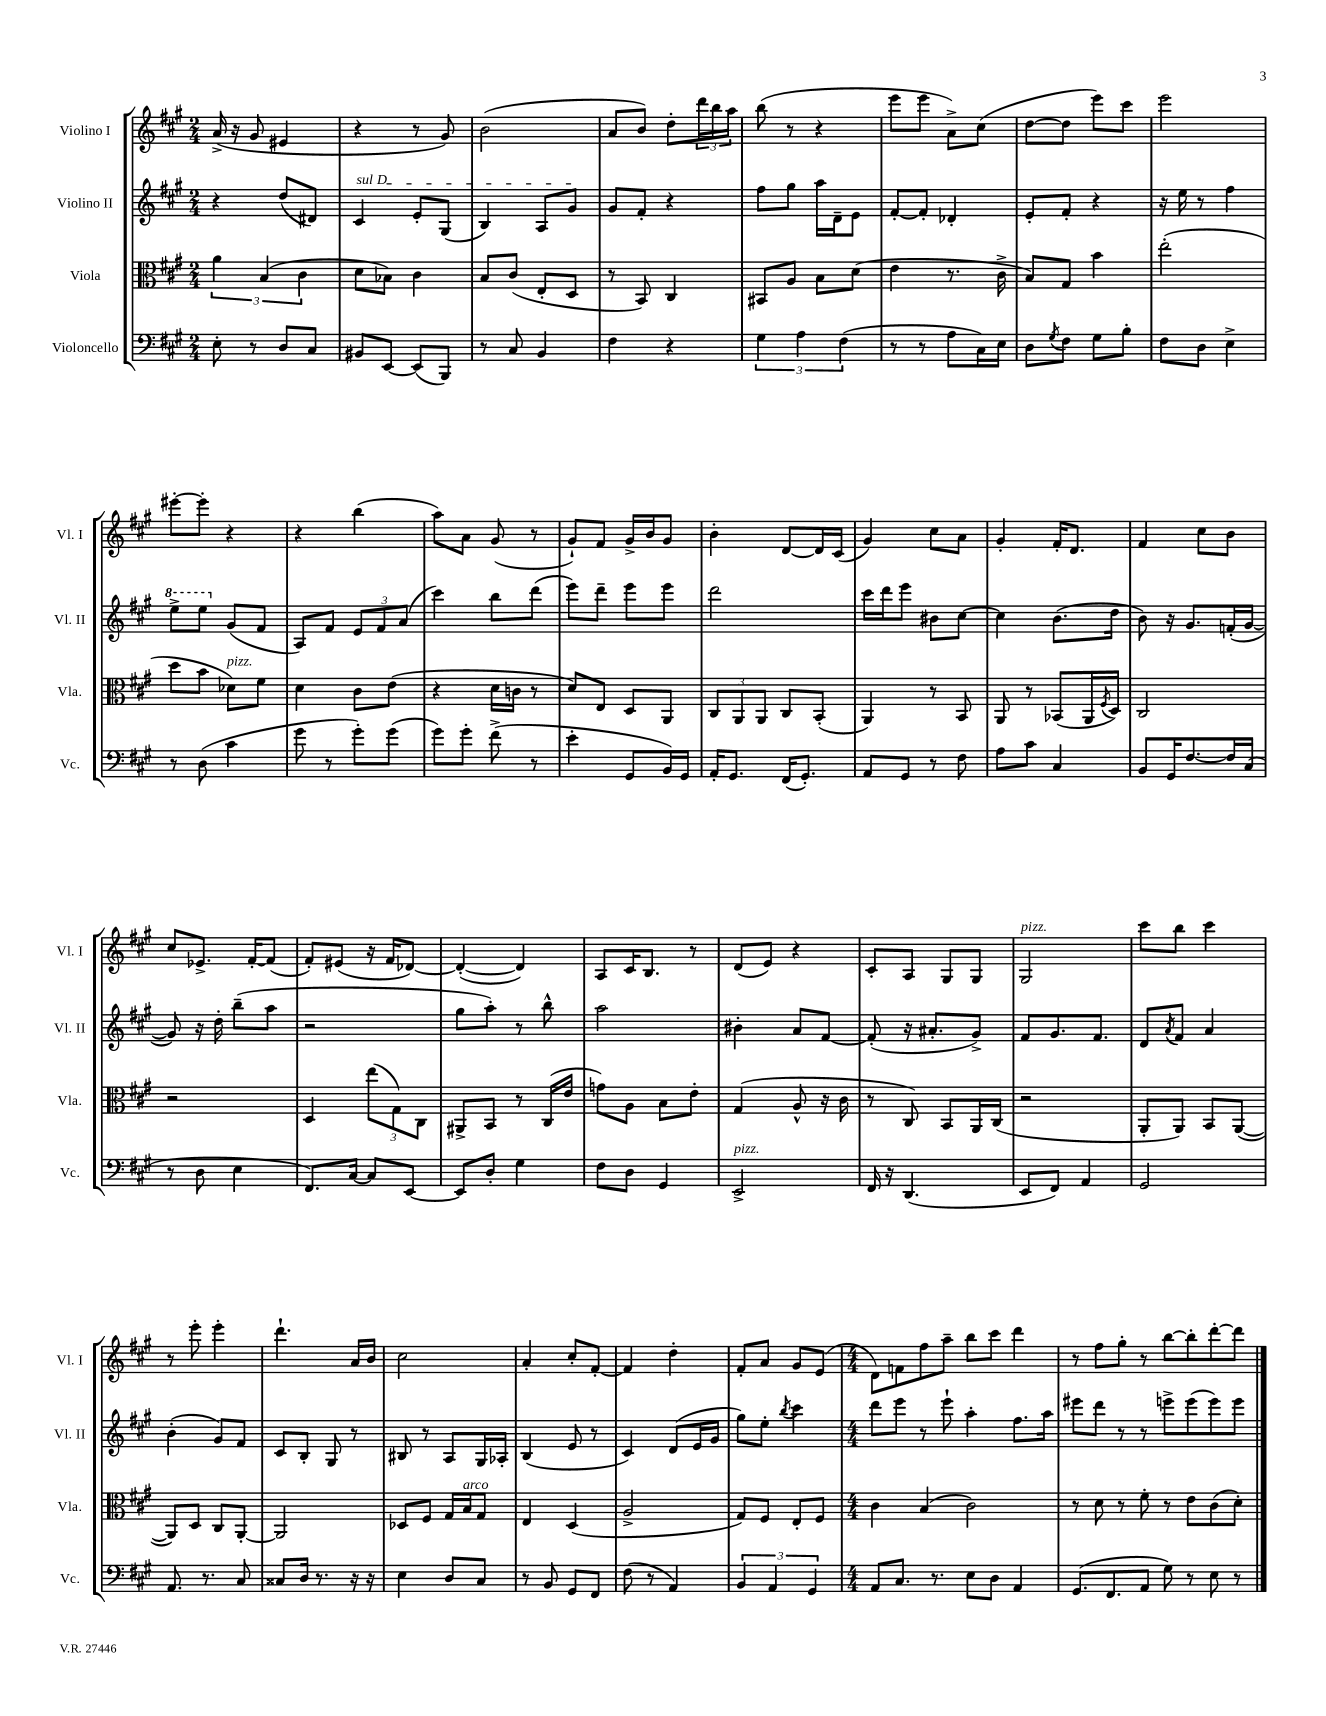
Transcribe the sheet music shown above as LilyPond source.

<<
\new StaffGroup <<
\new Staff = "s0" \with { instrumentName = "Violino I" shortInstrumentName = "Vl. I" } {
    \clef treble \key a \major \numericTimeSignature \time 2/4
    a'16->( r16 gis'8 eis'4 |
    r4 r8 gis'8) |
    b'2( |
    a'8 b'8) d''8-. \tuplet 3/2 { d'''16 b''16 a''16 } |
    b''8( r8 r4 |
    e'''8 e'''8 a'8->) cis''8( |
    d''8~ d''8 e'''8) cis'''8 |
    e'''2 |
    eis'''8~-. eis'''8-. r4 |
    r4 b''4( |
    a''8) a'8 gis'8( r8 |
    gis'8-!) fis'8 gis'16-> b'16 gis'8 |
    b'4-. d'8~ d'16 cis'16( |
    gis'4) cis''8 a'8 |
    gis'4-. fis'16-. d'8. |
    fis'4 cis''8 b'8 |
    cis''8 ees'8.-> fis'16~-. fis'8( |
    fis'8-.) eis'8( r16 fis'16 des'8~) |
    des'4~-.( des'4) |
    a8 cis'16 b8. r8 |
    d'8( e'8) r4 |
    cis'8-. a8 gis8 gis8 |
    gis2^\markup { \italic "pizz." } |
    cis'''8 b''8 cis'''4 |
    r8 e'''8-. e'''4-. |
    d'''4.-! a'16 b'16 |
    cis''2 |
    a'4-. cis''8-. fis'8~-. |
    fis'4 d''4-. |
    fis'8-. a'8 gis'8 e'8( |
    \numericTimeSignature \time 4/4 d'8) f'8 fis''8 a''8-- b''8 cis'''8 d'''4 |
    r8 fis''8 gis''8-. r8 b''8~ b''8-. d'''8~-. d'''8 \bar "|." |
}
\new Staff = "s1" \with { instrumentName = "Violino II" shortInstrumentName = "Vl. II" } {
    \clef treble \key a \major \numericTimeSignature \time 2/4
    r4 d''8( dis'8) |
    \once \override TextSpanner.bound-details.left.text = \markup { \italic "sul D" } cis'4\startTextSpan e'8-. gis8( |
    b4) a8 gis'8\stopTextSpan |
    gis'8 fis'8-. r4 |
    fis''8 gis''8 a''16 d'16-- e'8 |
    fis'8~-. fis'8-. des'4-. |
    e'8-. fis'8-. r4 |
    r16 e''16 r8 fis''4 |
    \ottava #1 e'''8-> e'''8 \ottava #0 gis'8( fis'8 |
    a8) fis'8 \tuplet 3/2 { e'8 fis'8 a'8( } |
    cis'''4) b''8 d'''8( |
    e'''8) d'''8-- e'''8 e'''8 |
    d'''2 |
    cis'''16 d'''16 e'''8 bis'8 cis''8~ |
    cis''4 b'8.( d''16 |
    b'8) r16 gis'8. f'16-.( gis'16~ |
    gis'8) r16 d''16-. b''8--( a''8 |
    r2 |
    gis''8 a''8-.) r8 b''8-^ |
    a''2 |
    bis'4-. a'8 fis'8~ |
    fis'8-.( r16 ais'8.-. gis'8->) |
    fis'8 gis'8. fis'8. |
    d'8 \acciaccatura { a'8 } fis'8 a'4 |
    b'4-.( gis'8) fis'8 |
    cis'8 b8-. gis8 r8 |
    bis8 r8 a8 gis16 aes16-. |
    b4( e'8 r8 |
    cis'4) d'8( e'16 gis'16 |
    gis''8) e''8-. \acciaccatura { b''8 } cis'''4 |
    \numericTimeSignature \time 4/4 d'''8 e'''8 r8 e'''8-! a''4-. fis''8. a''16 |
    eis'''8 d'''8 r8 r8 e'''8-> e'''8( e'''8) e'''8 \bar "|." |
}
\new Staff = "s2" \with { instrumentName = "Viola" shortInstrumentName = "Vla." } {
    \clef alto \key a \major \numericTimeSignature \time 2/4
    \tuplet 3/2 { a'4 b4( cis'4 } |
    d'8 bes8) cis'4 |
    b8 cis'8( e8-. d8 |
    r8 b,8) cis4 |
    bis,8 a8 b8 d'8( |
    e'4 r8. cis'16-> |
    b8) gis8 b'4 |
    e''2-.( |
    d''8 b'8 des'8^\markup { \italic "pizz." }) fis'8 |
    d'4 cis'8 e'8( |
    r4 d'16 c'16 r8 |
    d'8) e8 d8 a,8 |
    \tuplet 3/2 { cis8 a,8 a,8 } cis8 b,8-.( |
    a,4) r8 b,8 |
    a,8 r8 bes,8( a,16 \acciaccatura { fis8 } d16) |
    cis2 |
    r2 |
    d4 \tuplet 3/2 { e''8( gis8) cis8 } |
    ais,8-> b,8 r8 cis16( e'16 |
    g'8) a8 b8 e'8-. |
    gis4( a8-^ r16 cis'16 |
    r8 cis8) b,8 a,16 cis16( |
    r2 |
    a,8-. a,8) b,8 a,8~( |
    a,8) d8 cis8 a,8~-. |
    a,2 |
    des8 fis8 gis16 b16^\markup { \italic "arco" } gis8 |
    e4 d4( |
    a2-> |
    gis8) fis8 e8-. fis8 |
    \numericTimeSignature \time 4/4 cis'4 b4( cis'2) |
    r8 d'8 r8 fis'8-. r8 e'8 cis'8( d'8-.) \bar "|." |
}
\new Staff = "s3" \with { instrumentName = "Violoncello" shortInstrumentName = "Vc." } {
    \clef bass \key a \major \numericTimeSignature \time 2/4
    e8-. r8 d8 cis8 |
    bis,8 e,8~ e,8( b,,8) |
    r8 cis8 b,4 |
    fis4 r4 |
    \tuplet 3/2 { gis4 a4 fis4( } |
    r8 r8 a8 cis16) e16 |
    d8 \acciaccatura { gis8 } fis8 gis8 b8-. |
    fis8 d8 e4-> |
    r8 d8( cis'4 |
    gis'8 r8 gis'8-.) gis'8( |
    gis'8) gis'8-. fis'8->( r8 |
    e'4-. gis,8 b,16) gis,16 |
    a,16-. gis,8. fis,16( gis,8.-.) |
    a,8 gis,8 r8 fis8 |
    a8 cis'8 cis4 |
    b,8 gis,16 fis8.~ fis16 cis16( |
    r8 d8 e4 |
    fis,8.) cis16~ cis8 e,8~ |
    e,8 d8-. gis4 |
    fis8 d8 gis,4 |
    e,2->^\markup { \italic "pizz." } |
    fis,16 r16 d,4.( |
    e,8 fis,8) a,4 |
    gis,2 |
    a,8. r8. cis8 |
    cisis8 d16 r8. r16 r16 |
    e4 d8 cis8 |
    r8 b,8 gis,8 fis,8 |
    fis8( r8 a,4) |
    \tuplet 3/2 { b,4 a,4 gis,4 } |
    \numericTimeSignature \time 4/4 a,8 cis8. r8. e8 d8 a,4 |
    gis,8.( fis,8. a,8 gis8) r8 e8 r8 \bar "|." |
}
>>
>>
\layout { \context { \Score \remove "Bar_number_engraver" } }
